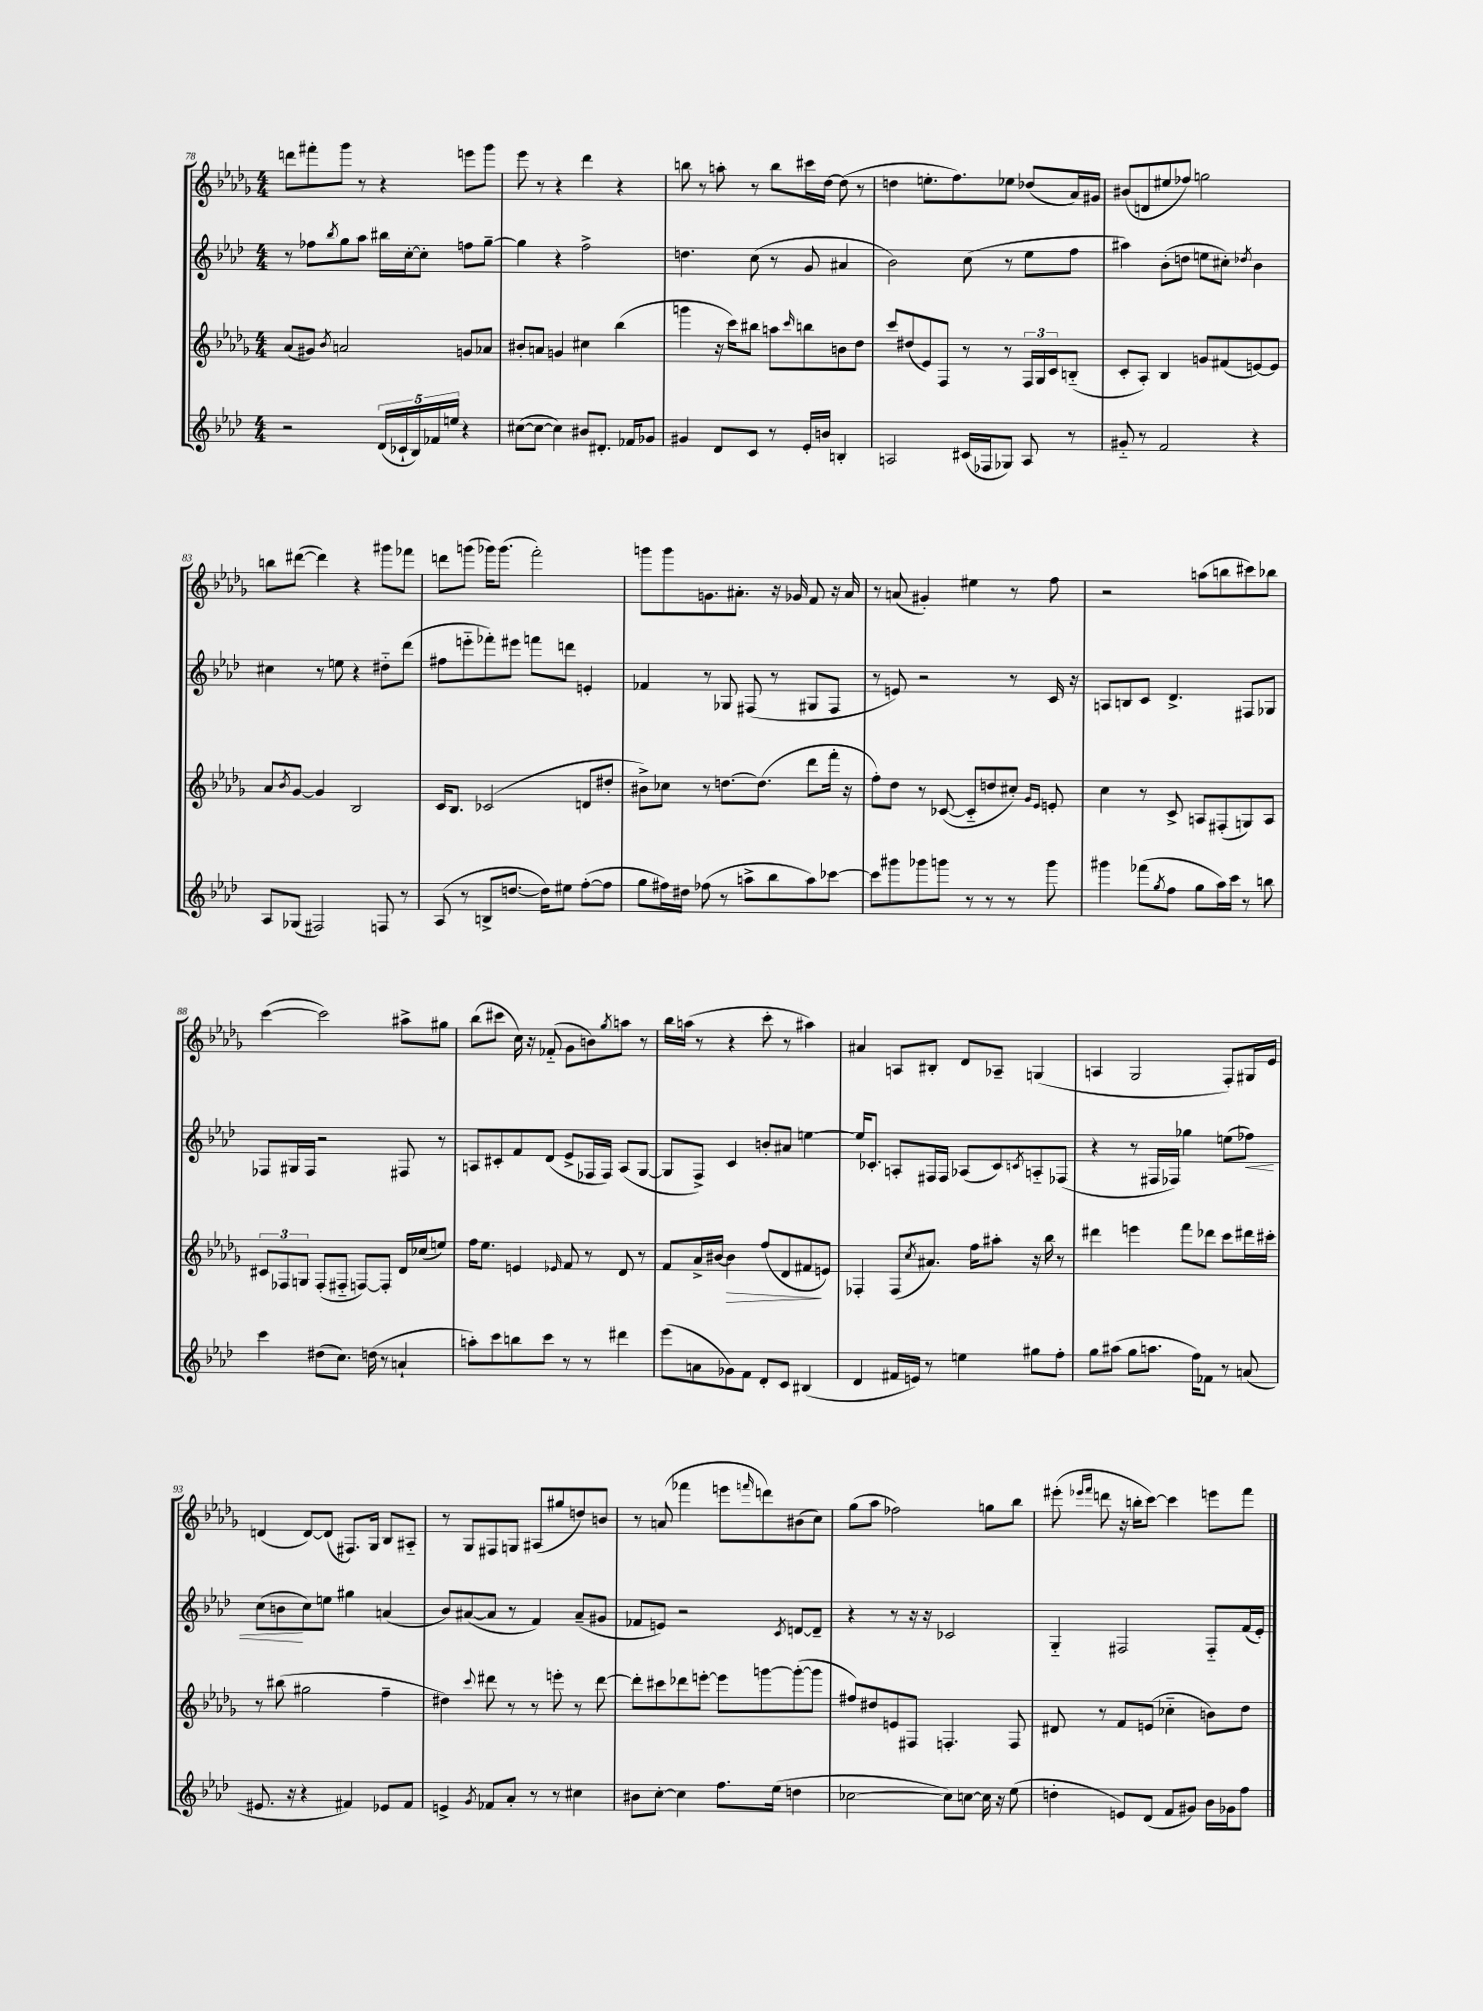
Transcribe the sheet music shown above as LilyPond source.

<<
\new StaffGroup <<
\new Staff = "s0" {
    \clef treble \key des \major \numericTimeSignature \time 4/4
    d'''8 fis'''8-. ges'''8 r8 r4 e'''8 ges'''8 |
    ees'''8 r8 r4 des'''4 r4 |
    b''8 r8 a''8-. r8 b''8 cis'''16 des''16~ des''8( r8 |
    d''4 e''8.-. f''8.) ees''8 des''8( aes'16) gis'16 |
    bis'8( d'8 eis''8 fes''8) g''2 |
    b''8 dis'''8~( dis'''4) r4 gis'''8 fes'''8 |
    d'''8 g'''8( ges'''16) ges'''8.( f'''2-.) |
    g'''8 g'''8 g'8. ais'8.-. r16 ges'16 f'8 r16 ais'16 |
    r8 a'8( gis'4-.) eis''4 r8 f''8 |
    r2 a''8( b''8 cis'''8) bes''8 |
    c'''4~( c'''2) ais''8-> gis''8 |
    bes''8( cis'''8 c''16) r16 fes'8-_( ges'8 b'8) \acciaccatura { ges''8 } a''8 r8 |
    bes''16 a''16( r8 r4 c'''8-. r8 ais''4) |
    ais'4 a8 bis8-. des'8 aes8-- g4( |
    a4 ges2 f8-.) gis16 ees'16 |
    d'4( d'8~) d'8( fis8.) ges16 bes8 ais8-_ |
    r8 ges8 fis8 g8 ais8( gis''8 d''8) b'8 |
    r8 a'8( fes'''4 e'''8 \grace { f'''16 } d'''8) bis'8( c''8) |
    ges''8( aes''8 fes''2) g''8 bes''8 |
    eis'''8-.( \grace { ees'''16 f'''16 } d'''8 r16 b''16-. c'''8~) c'''4 e'''8 f'''8 \bar "|." |
}
\new Staff = "s1" {
    \clef treble \key aes \major \numericTimeSignature \time 4/4
    r8 fes''8 \acciaccatura { bes''8 } g''8 aes''8 bis''16 c''16~-. c''8-. f''8 g''8~-- |
    g''4 r4 f''2-> |
    d''4. c''8( r8 g'8 ais'4 |
    bes'2) c''8( r8 ees''8 f''8 |
    ais''4) bes'8-.( d''8 e''8 cis''8-.) \acciaccatura { des''8 } bes'4 |
    cis''4 r8 e''8 r4 dis''8-_ des'''8( |
    fis''8 e'''8-_ fes'''8-.) eis'''8 f'''8 d'''8 e'4-. |
    fes'4 r8 ges8 fis8( r8 gis8 fis8 |
    r8 e'8) r2 r8 c'16 r16 |
    a8 b8 c'8 des'4.-> fis8 ges8 |
    fes8 gis16 fes16 r2 fis8 r8 |
    a8 cis'8-. f'8 des'8( ees'8-> fes16 fes16) a8( g8~ |
    g8 f8->) c'4 b'8-. ais'8 e''4~ |
    e''16 ces'8.-. a8-. fis16 fis16 aes8( ces'8) \acciaccatura { c'8 } a8-_ fes8( |
    r4 r8 fis16 fes16) ges''4 e''8( fes''8\<) |
    c''8( b'8\! c''8) e''8 gis''4 a'4( |
    bes'8) ais'8~( ais'8 r8 f'4) ais'8--( gis'8 |
    fes'8 e'8) r2 \acciaccatura { c'8 } d'8~ d'8-- |
    r4 r8 r16 r16 ces'2 |
    g4-_ fis2 fis8-_ f'16( ees'16-.) \bar "|." |
}
\new Staff = "s2" {
    \clef treble \key des \major \numericTimeSignature \time 4/4
    aes'8( gis'8) \acciaccatura { bes'8 } a'2 g'8 aes'8 |
    bis'8-. a'8 g'4 cis''4 bes''4( |
    g'''4 r16 c'''16) bis''8 a''8 \grace { c'''16 } b''8 b'8 des''8 |
    c'''8 dis''8( ees'8) f8 r8 r8 \tuplet 3/2 { f16 ges16 c'16 } b8-_( |
    c'8-. aes8-.) bes4 g'8 fis'8( e'8~) e'8 |
    aes'8 \acciaccatura { bes'8 } ges'8~ ges'4 bes2 |
    c'16 bes8. ces'2( d'8 dis''8-. |
    bis'8->) ces''8 r8 d''8.~ d''8.( des'''8 f'''16-. r16 |
    f''8-.) des''8 r8 ces'8~( ces'8-_ d''8 cis''8-.) \grace { ges'16 ees'16 } e'8-. |
    c''4 r8 c'8-> a8 fis8-.( g8) a8 |
    \tuplet 3/2 { cis'8 fes8 g8 } fes8-.( fis8-_ f8~) f8-. des'16 ces''16( e''8) |
    f''16 ees''8. e'4 \grace { ees'16 } f'8 r8 des'8 r8 |
    f'8 aes'16-> bis'16~ bis'4\> f''8( des'8 fis'8\! e'8) |
    fes4-. fes8( \acciaccatura { c''8 } ais'8.) f''16 ais''8-. r16 bes''16 r8 |
    dis'''4 e'''4 f'''8 des'''8 c'''8 dis'''16 cis'''16-. |
    r8 bis''8( gis''2 f''4-- |
    dis''4) \appoggiatura { c'''8 } dis'''8 r8 r8 e'''8-. r8 dis'''8~ |
    dis'''8-. cis'''8 des'''8 e'''8~-. e'''8 g'''8~ g'''8~-.( g'''8 |
    fis''8) dis''8 e'8 fis8 f4.-. f8 |
    dis'8 r8 f'8 e'8( ces''4-_ b'8) des''8 \bar "|." |
}
\new Staff = "s3" {
    \clef treble \key aes \major \numericTimeSignature \time 4/4
    r2 \tuplet 5/4 { des'16( ces'16-! bes16) fes'16 e''16 } r4 |
    cis''8~( cis''8~ cis''4) bis'8 dis'8.-. fes'16 ges'8 |
    gis'4 des'8 c'8 r8 ees'16-. b'16 b4-. |
    a2 cis'16( fes16 ges8) a8 r8 |
    gis'8-_ r8 f'2 r4 |
    aes8 ges8( fis2) f8 r8 |
    aes8( r8 b8-> d''8.~ d''16) eis''8 f''8~-.( f''8 |
    g''8 fis''16) dis''16 fes''8( r8 a''8-> bes''8 a''8) ces'''8~ |
    ces'''8 gis'''8 ges'''8 g'''8 r8 r8 r8 g'''8 |
    gis'''4 fes'''8( \acciaccatura { g''8 } f''8 g''8 aes''16) c'''16 r8 b''8 |
    c'''4 dis''8( c''8.) d''16( r8 a'4-! |
    a''8-.) c'''8 b''8 c'''8 r8 r8 dis'''4 |
    ees'''8( a'8 ges'8) f'8 des'8-. c'8 bis4( |
    des'4 fis'16 e'16) r8 e''4 gis''8 f''8-. |
    g''8 ais''8( g''8 a''8. f''16) fes'8 r8 a'8( |
    eis'8. r16 r4 fis'4) ees'8 fis'8 |
    e'4-> \acciaccatura { g'8 } fes'8 aes'8-. r8 r8 cis''4 |
    bis'8 c''8~-. c''4 f''8. ees''16( d''4 |
    ces''2~ ces''8) c''8~ c''16 r16 ees''8( |
    d''4-. e'8) des'8( f'8 gis'8) bes'16 ges'16 f''8 \bar "|." |
}
>>
>>
\layout { \context { \Score currentBarNumber = #78 } }
